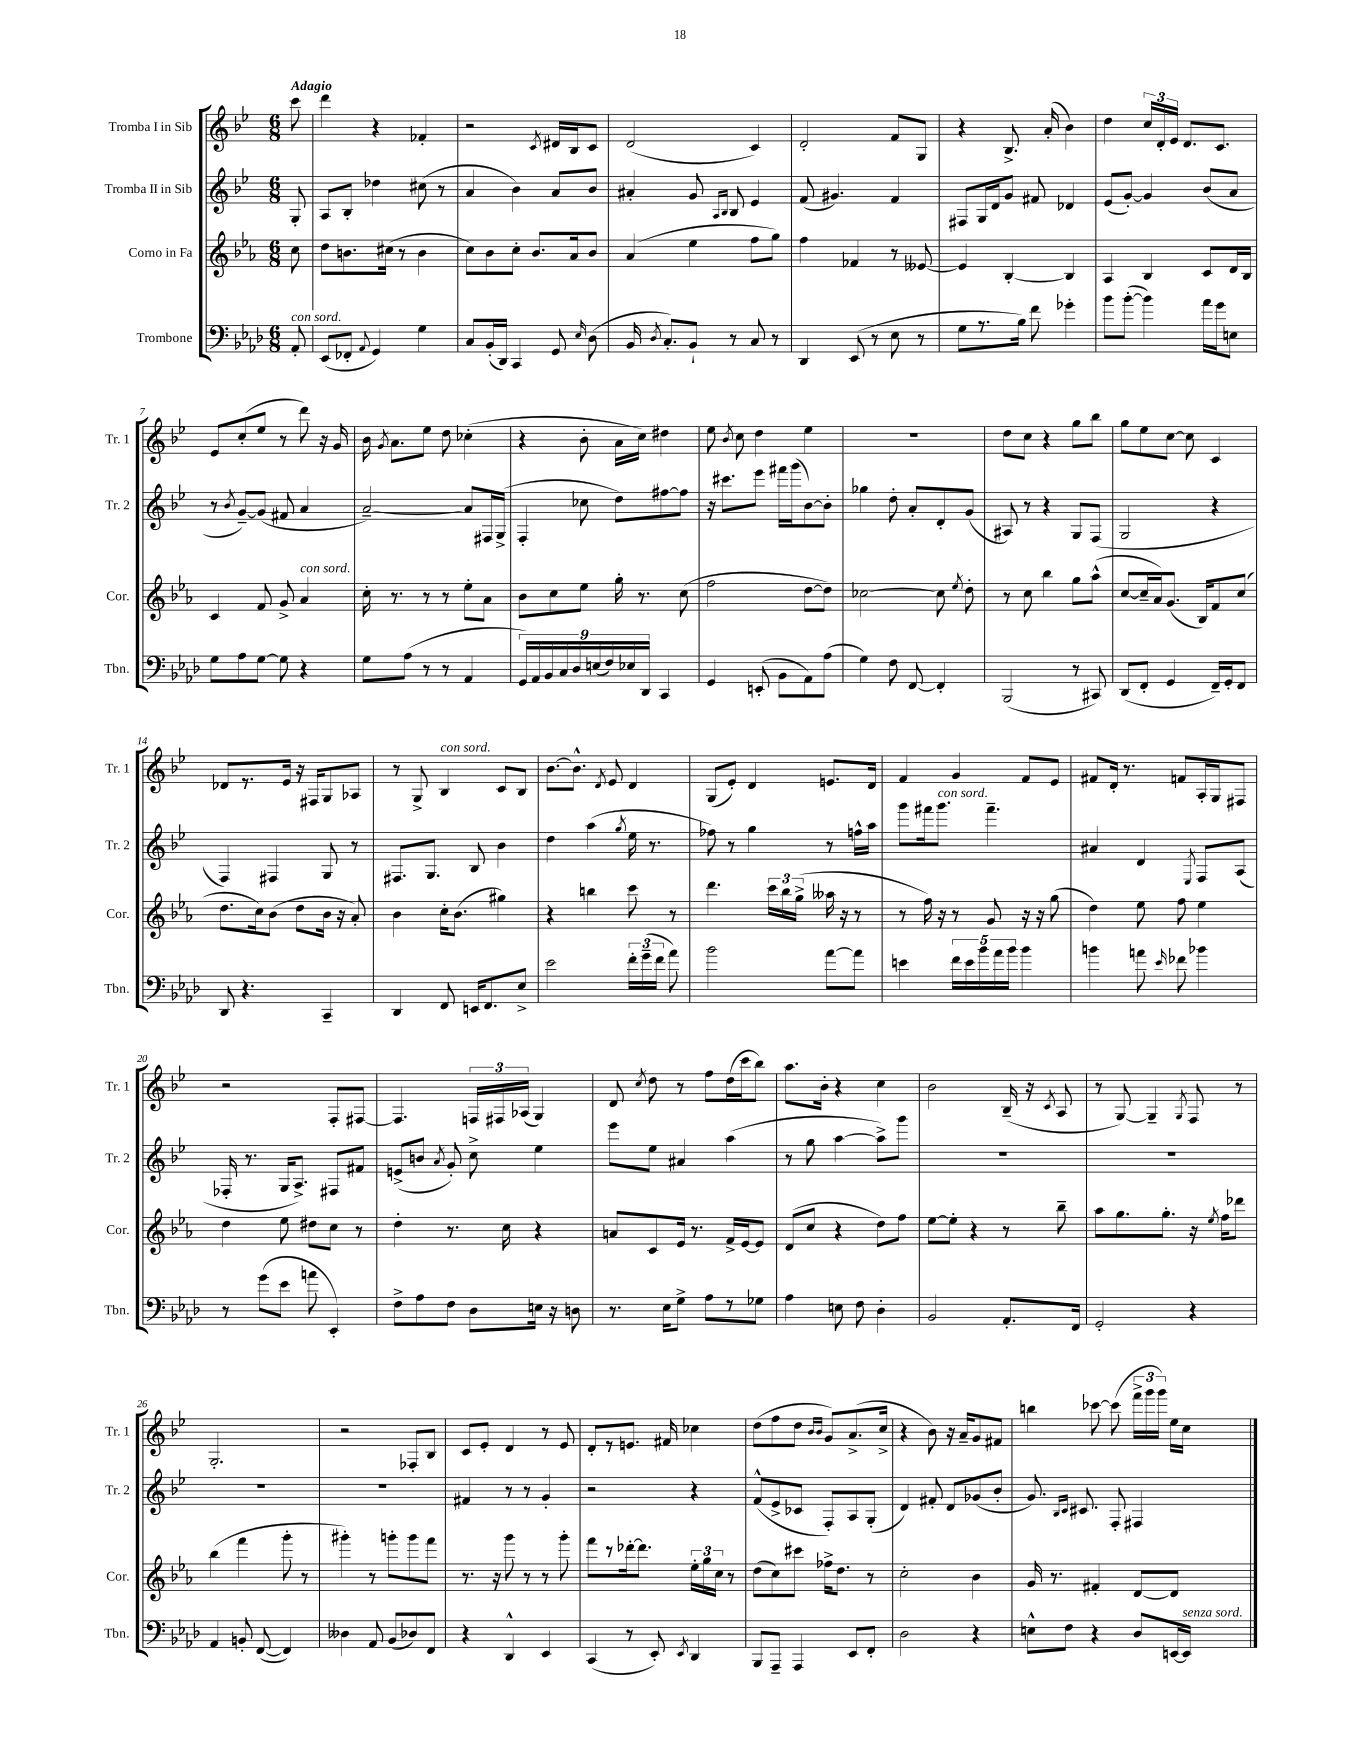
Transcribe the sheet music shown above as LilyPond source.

<<
\new StaffGroup <<
\new Staff = "s0" \with { instrumentName = "Tromba I in Sib" shortInstrumentName = "Tr. 1" } {
    \clef treble \key bes \major \numericTimeSignature \time 6/8 \partial 8 \tempo "Adagio"
    \autoBeamOff c'''8 |
    d'''4 r4 fes'4-. |
    r2 \acciaccatura { c'8 } dis'16[ bes16 c'8] |
    d'2( c'4) |
    d'2-. f'8[ g8] |
    r4 bes8.-> a'16-.( bes'4) |
    d''4 \tuplet 3/2 { c''16[ d'16-. ees'16] } d'8.[ c'8.] |
    ees'8[ c''8-.( ees''8] r8 d'''8) r16 g'16 |
    bes'16 \acciaccatura { g'8 } a'8.[ ees''8] d''8 ces''4-.( |
    r4 bes'8-. a'16[ c''16]) dis''4 |
    ees''8 \acciaccatura { bes'8 } c''8 d''4 ees''4 |
    R2. |
    d''8[ c''8] r4 g''8[ bes''8] |
    g''8[ ees''8 c''8]~ c''8 c'4 |
    des'8[ r8. ees'16] r16 fis16[ g8 aes8] |
    r8 g8-> bes4^\markup { \italic "con sord." } c'8[ bes8] |
    bes'8.[~ bes'8.]-^ \acciaccatura { d'8 } ees'8 d'4 |
    g8[( ees'8]-.) d'4 e'8.[ d'16] |
    f'4 g'4 f'8[ ees'8] |
    fis'8[ d'16]-. r8. f'8[ a16-. g16 fis8] |
    r2 f8[-. fis8]~ |
    fis4. \tuplet 3/2 { f16[ fis16 aes16]( } g4) |
    d'8 \acciaccatura { c''8 } d''8 r8 f''8[ d''16( c'''16 bes''8]) |
    a''8.[ bes'16]-. r4 c''4 |
    bes'2 bes16--( r16 \acciaccatura { c'8 } a8 |
    r8 g8~) g4-- \acciaccatura { g8 } f8 r8 |
    g2.-. |
    r2 fes8[-. bes8] |
    c'8[ ees'8]-. d'4 r8 ees'8 |
    d'8[-. r8 e'8.] fis'16 ces''4 |
    d''8[( f''8 d''8] \grace { bes'16[ bes'16] } g'8[) a'8.->( c''16]-> |
    r4 bes'8) r16 a'16[-- g'8 fis'8] |
    b''4 ces'''8~ ces'''8( \tuplet 3/2 { f'''16[-> g'''16 g'''16]) } ees''16[ c''16] \bar "|." |
}
\new Staff = "s1" \with { instrumentName = "Tromba II in Sib" shortInstrumentName = "Tr. 2" } {
    \clef treble \key bes \major \numericTimeSignature \time 6/8 \partial 8
    \autoBeamOff g8-. |
    a8[ bes8]-. des''4 cis''8( r8 |
    a'4 bes'4) a'8[ bes'8] |
    ais'4-. g'8 \grace { a16[ bes16] } bes8 ees'4 |
    f'8( gis'4.) f'4 |
    fis8[ g16 d'16 g'8] fis'8 des'4 |
    ees'8[( g'8]~-.) g'4 bes'8[( a'8] |
    r8 \acciaccatura { bes'8 } g'8[~--) g'8]( fis'8 a'4 |
    a'2~--) a'8[ fis16 g16]->( |
    f4-. ces''8 d''8[) fis''8~ fis''8] |
    r16 cis'''8.[ ees'''8] fis'''16[ g'''16( bes'8~) bes'8]-. |
    ges''4 d''8-. a'8[-. d'8-. g'8]( |
    ais8) r8 r4 g8[ f8]( |
    g2 r4 |
    f4) fis4 g8 r8 |
    fis8.[ g8.] bes8 bes'4 |
    d''4 a''4( \acciaccatura { g''8 } ees''16 r8. |
    fes''8) r8 g''4 r8 f''16[-^ a''16] |
    g'''8[ fis'''16 g'''8.]^\markup { \italic "con sord." } fis'''4.-- |
    ais'4 d'4 \acciaccatura { ees8 } f8[ a8]( |
    fes16-. r8. g16[ a8.]->) fis8[ fis'8] |
    e'8[->( b'8] \acciaccatura { a'8 } g'8-.) c''8-> ees''4 |
    ees'''8[ ees''8] ais'4 a''4( |
    r8 g''8 a''4~ a''8[->) g'''8] |
    R2. |
    R2. |
    R2. |
    R2. |
    fis'4 r8 r8 g'4-. |
    r2 r4 |
    f'8[-^( ees'8-> ces'8] f8[-.) a8 g8]-.( |
    d'4) fis'8-. d'8[ ges'8( bes'8]-. |
    g'8.) \grace { bes16[ c'16] } cis'8. f8-. fis4 \bar "|." |
}
\new Staff = "s2" \with { instrumentName = "Corno in Fa" shortInstrumentName = "Cor." } {
    \clef treble \key ees \major \numericTimeSignature \time 6/8 \partial 8
    \autoBeamOff c''8 |
    d''8[ b'8. cis''16]( r8 b'4 |
    c''8[) bes'8 c''8]-. bes'8.[ aes'16 bes'8] |
    aes'4( ees''4 f''8[ g''8]) |
    f''4 fes'4 r8 eeses'8~ |
    eeses'4 bes4~-. bes4 |
    aes4 bes4 c'8[ d'16 bes16] |
    c'4 f'8 g'8-> aes'4^\markup { \italic "con sord." } |
    c''16-. r8. r8 r8 ees''8[-. aes'8] |
    bes'8[ c''8 ees''8] g''16-. r8. c''8( |
    f''2 d''8[~ d''8]) |
    ces''2~ ces''8 \acciaccatura { ees''8 } d''8-. |
    r8 c''8 bes''4 g''8[ aes''8]-^( |
    c''8[~ c''16-- aes'16) g'8.]( bes16[) f'8 c''8]( |
    d''8.[ c''16) bes'8]( d''8[ bes'16] r16 aes'8-.) |
    bes'4 c''16[-. bes'8.]( gis''4) |
    r4 b''4 c'''8 r8 |
    d'''4. \tuplet 3/2 { c'''16[ bes''16 g''16]->( } aeses''16 r16 r8 |
    r8 f''16) r16 r8 g'8 r16 r16 g''8( |
    d''4) ees''8 f''8 ees''4 |
    d''4 ees''8 dis''8[ c''8] r8 |
    d''4-. r8. c''16 r4 |
    a'8[ c'8 ees'16] r8. f'16[-> ees'16~ ees'8] |
    d'8[( c''8] r4 d''8[) f''8] |
    ees''8[~ ees''8]-. r4 r8 bes''8-- |
    aes''8[ g''8. g''8.]-. r16 \acciaccatura { ees''8 } f''16[ des'''8] |
    bes''4( f'''4 g'''8-. r8 |
    gis'''4-.) r8 g'''8[-. g'''8 f'''8] |
    r8. r16 g'''8 r8 r8 g'''8-. |
    f'''8[ r8 des'''16~-. des'''8.] \tuplet 3/2 { ees''16[-. g''16 c''16] } r8 |
    d''8[( c''8) cis'''8] fes''16[-> d''8.] r8 |
    c''2-. bes'4 |
    g'16 r8. fis'4-. d'8[~ d'8] \bar "|." |
}
\new Staff = "s3" \with { instrumentName = "Trombone" shortInstrumentName = "Tbn." } {
    \clef bass \key aes \major \numericTimeSignature \time 6/8 \partial 8
    \autoBeamOff aes,8-.^\markup { \italic "con sord." } |
    ees,8[( fes,8]-. \appoggiatura { aes,8 } g,4) g4 |
    c8[ bes,16-.( des,16]) c,4 g,8 \grace { ees16 } des8( |
    bes,16 \acciaccatura { des8 } c8.[-.) bes,8]-! r8 c8 r8 |
    des,4 ees,8( r8 ees8 r8 |
    g8[ r8. bes16]) f'8 ges'4-. |
    bes'8[ bes'8]~-.( bes'4) aes'16[ g'16 e8] |
    g8[ aes8 g8]~ g8 r4 |
    g8[ aes8]( r8 r8 aes,4 |
    \tuplet 9/8 { g,16[) aes,16 bes,16 c16 des16 e16( f16) ees16 des,16] } c,4 |
    g,4 e,8-.( bes,8[ aes,8) aes8]( |
    g4) f8 f,8~ f,4-. |
    bes,,2( r8 cis,8) |
    des,8[( f,8]-. g,4 f,16[--) g,16-. f,8] |
    des,8 r4. c,4-- |
    des,4 f,8 e,16[ f,8. ees8]-> |
    ees'2 \tuplet 3/2 { f'16[-. g'16--( f'16] } aes'8) |
    bes'2 aes'8[~ aes'8] |
    e'4 \tuplet 5/4 { f'16[ e'16 bes'16 aes'16 bes'16] } bes'4 |
    b'4 a'8 \grace { ees'16 } fes'8 bes'4 |
    r8 g'8[( ees'8] a'8 ees,4-.) |
    f8[-> aes8 f8] des8[ e16] r16 d8 |
    r8. ees16[ g8]-> aes8[ r8 ges8] |
    aes4 e8 f8 des4-. |
    bes,2 aes,8.[-. f,16] |
    g,2-. r4 |
    aes,4 b,8-. f,8~( f,4) |
    deses4 aes,8 bes,8[( des8) f,8] |
    r4 des,4-^ ees,4 |
    c,4( r8 ees,8-.) \acciaccatura { ees,8 } des,4 |
    bes,,8[ aes,,8]-- aes,,4 ees,8[ f,8]-. |
    des2 r4 |
    e8[-^ f8] r4 des8[ e,16~ e,16]^\markup { \italic "senza sord." } \bar "|." |
}
>>
>>
